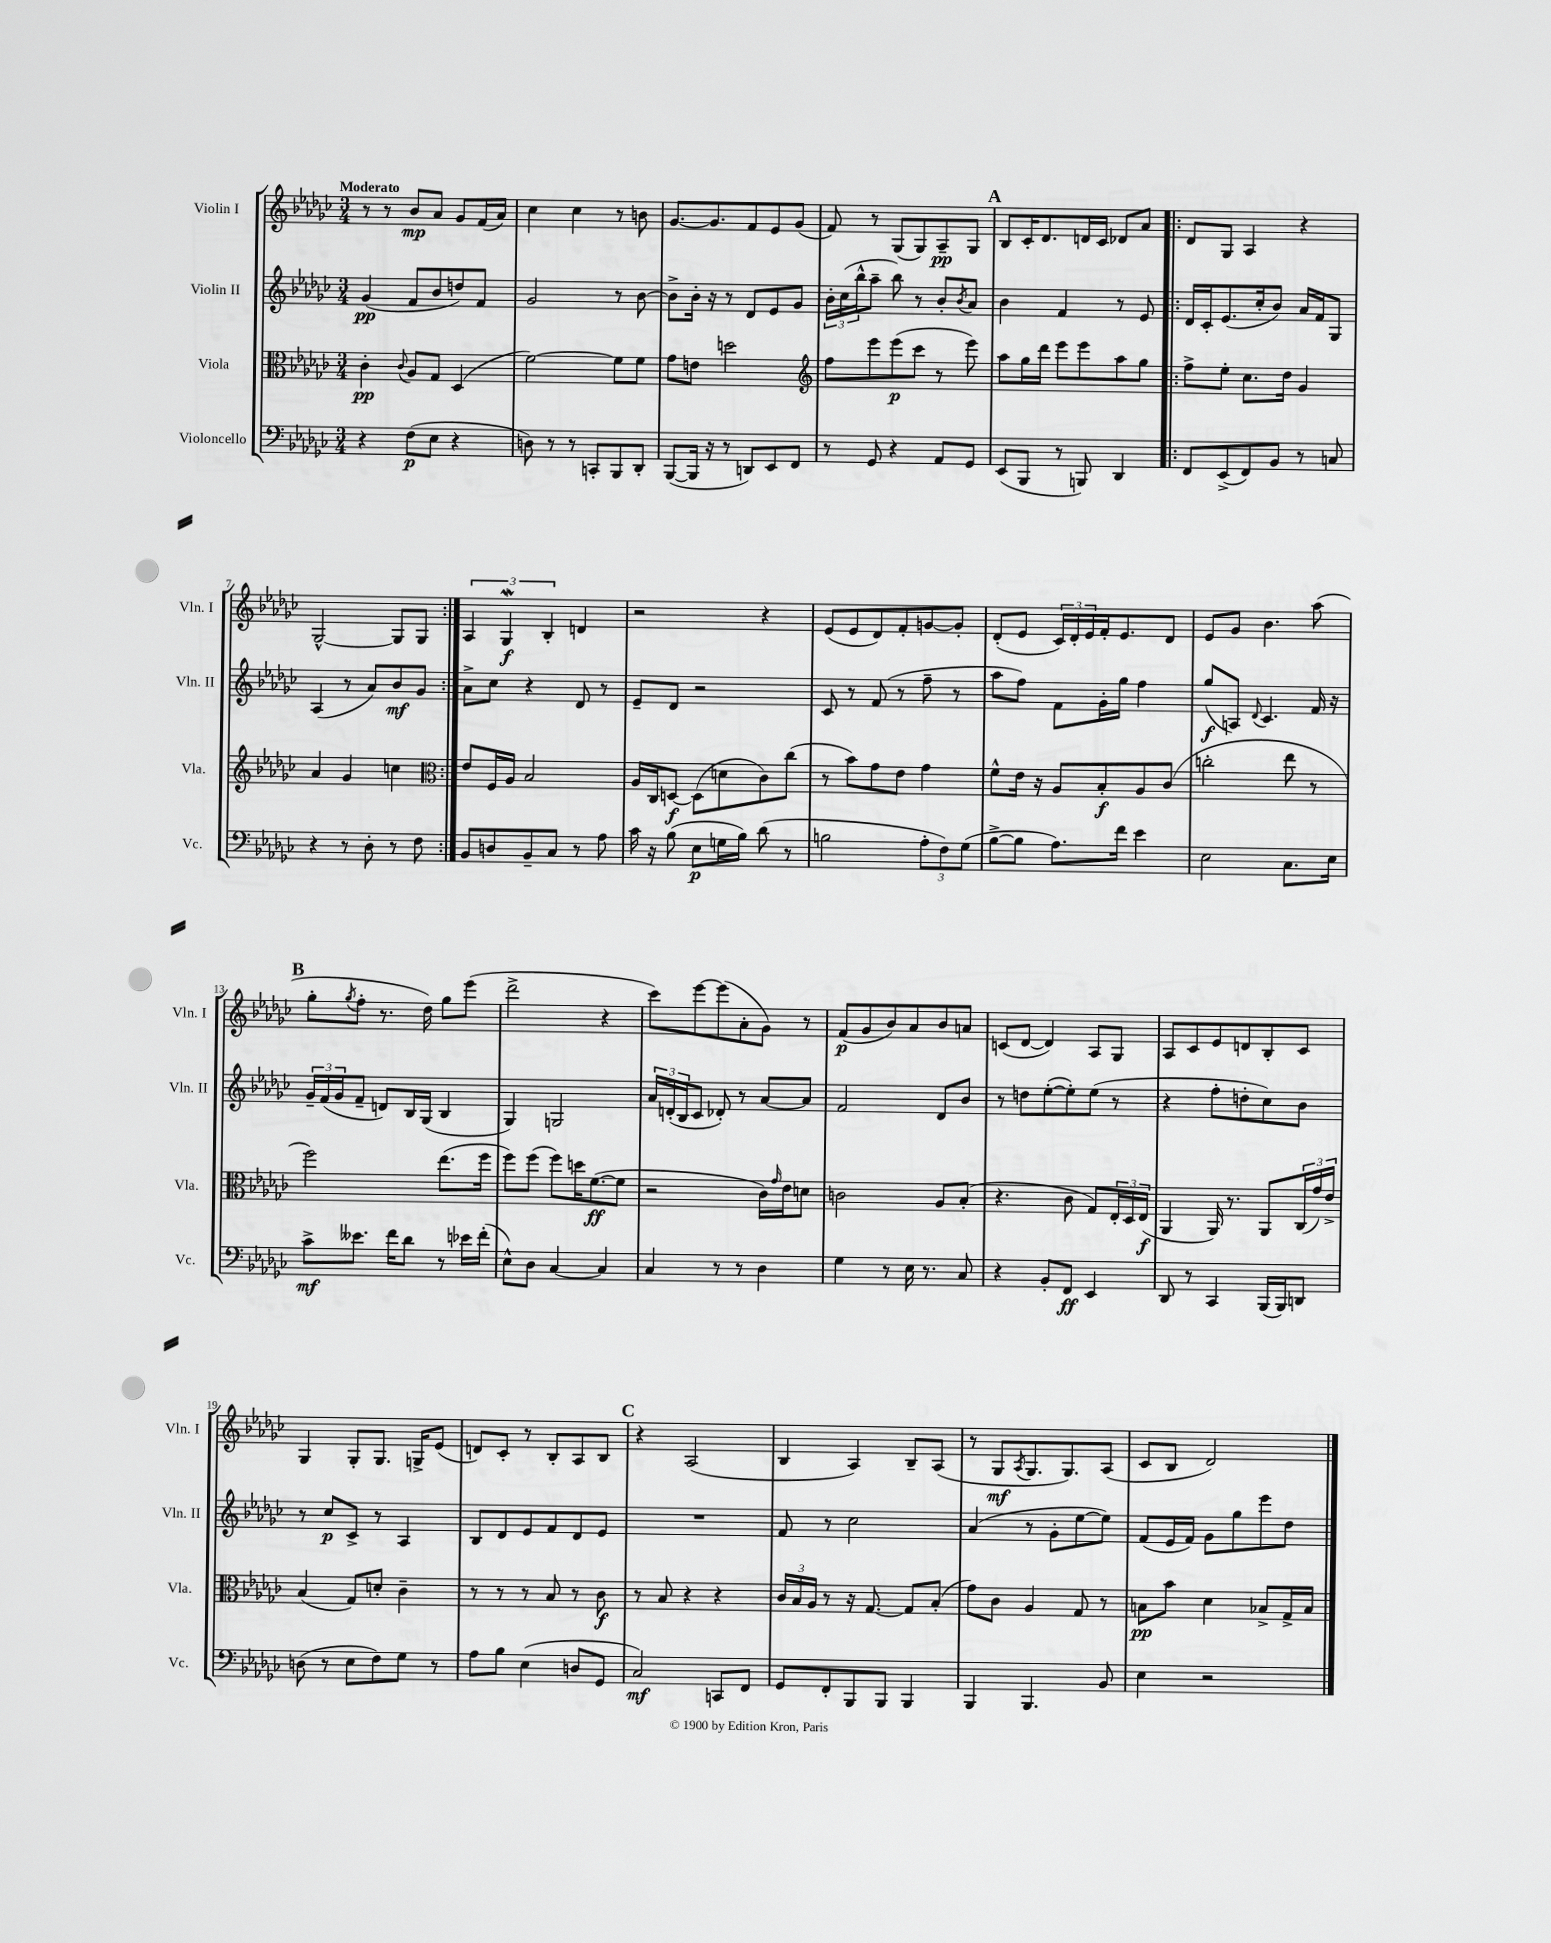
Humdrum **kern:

**kern	**kern	**kern	**kern
*staff4	*staff3	*staff2	*staff1
*clefF4	*clefC3	*clefG2	*clefG2
*k[b-e-a-d-g-c-]	*k[b-e-a-d-g-c-]	*k[b-e-a-d-g-c-]	*k[b-e-a-d-g-c-]
*M3/4	*M3/4	*M3/4	*M3/4
4r	4c-'	(4g-	8r
.	.	.	8r
.	8qqc-	.	.
(8F	8A-	8f	8b-
8E-	8G-	8b-	8a-
4r	(4D-	8dd)	8g-
.	.	8f	(16f
.	.	.	16a-)
=	=	=	=
8D)	[2f)	2g-	4cc-
8r	.	.	.
8r	.	.	4cc-
8CC'	.	.	.
8BBB-	8f]	8r	8r
8DD-'	8f	[8b-	8b
=	=	=	=
([8BBB-	8g-	8b-^]	[8.g-
16BBB-]	8e	16b-'	.
16r	.	16r	8.g-]
8r	2dd	8r	.
8DD)	.	8d-	8f
8EE-	.	8e-	8e-
8FF	.	8g-	(8g-
=	=	=	=
*	*clefG2	*	*
8r	8ff	24b-'	8f)
.	.	(24cc-	.
.	.	24bb-^^	.
8GG-	8eee-	8aa-~	8r
4r	(8eee-	8bb-)	(8G-
.	8ccc-	8r	8G-)
8AA-	8r	8b-'	8A-~
.	.	8qb-	.
8GG-	8eee-)	8a-	8G-
=	=	=	=
(8EE-	8aa-	4b-	8B-
8BBB-	16gg-	.	16c-'
.	16ddd-	.	8.d-
8r	8eee-	4f	.
8BBB)	8eee-	.	16d
.	.	.	16c-
4DD-	8aa-	8r	8d-
.	8gg-	8e-	8a-
=!|:	=!|:	=!|:	=!|:
8FF	8ff^	16d-	8d-
.	.	16c-'	.
(8EE-^	8ee-'	(8.e-	8G-
8FF)	8.cc-	.	4A-
.	.	16cc-'	.
8BB-	.	8b-)	.
.	16dd-	.	.
8r	4g-	16a-	4r
.	.	16f	.
8C	.	8G-	.
=	=	=	=
4r	4a-	(4A-	[2G-^^
8r	4g-	8r	.
8D-'	.	8a-)	.
8r	4cc	8b-	8G-]
8F	.	8g-	8G-
=:|!	=:|!	=:|!	=:|!
*	*clefC3	*	*
8BB-	8e-	8a-^	6A-
8D	16F	8cc-	.
.	.	.	6G-
.	16A-	.	.
8BB-~	2B-	4r	.
.	.	.	6B-'
8C-	.	.	.
8r	.	8d-	4d
8A-	.	8r	.
=	=	=	=
16c-	16A-	8e-~	2r
16r	16C-	.	.
(8B-	[8D	8d-	.
8E-	(8D]	2r	.
16G	8d	.	.
16B-)	.	.	.
(8d-	8c-)	.	4r
8r	(8cc-	.	.
=	=	=	=
2B	8r	8c-	(8e-
.	8b-)	8r	8e-
.	8g-	(8f	8d-)
.	8e-	8r	8f'
12A-'	4g-	8ff~	[8g
12F)	.	.	.
.	.	8r	8g']
(12G-	.	.	.
=	=	=	=
[8B-^	8f^^	8aa-	(8d-'
8B-]	16e-	8ff)	8e-
.	16r	.	.
8.A-)	8A-	8f	24c-)
.	.	.	24d-'
.	.	.	24e-
.	8B-'	16g-'	16f'
16f	.	16gg-	8.e-
4e-	8A-	4ff	.
.	(8c-	.	8d-
=	=	=	=
2E-	2cc'	(8gg-	8e-
.	.	8A)	8g-
.	.	8qqd-	.
.	.	4.c-	4.b-
8.C-	8ee-	.	.
.	8r	16f	(8aa-
16E-	.	16r	.
=	=	=	=
8c-^	2ff)	24g-~	8gg-'
.	.	(24f	.
.	.	24g-	.
.	.	.	8qgg-
8.e--	.	8f~	8ff'
.	.	8d)	8.r
16f	.	.	.
8d-	.	16B-	.
.	.	(16G-	16dd-)
8r	(8.ee-	4B-	8gg-
16e-	.	.	(8eee-
(16f'	16ff	.	.
=	=	=	=
8E-^^)	8ff)	4G-)	2ddd-^
8D-	(8ff	.	.
[4C-	8ff)	2G	.
.	16dd	.	.
.	([8.f	.	.
4C-]	.	.	4r
.	8f]	.	.
=	=	=	=
4C-	2r	24a-	8ccc-)
.	.	(24d'	.
.	.	24B-	.
.	.	8c-	[8eee-
8r	.	8d-')	(8eee-]
8r	.	8r	8a-'
4D-	16c-)	[8a-	8g-)
.	16qqg-	.	.
.	16e-	.	.
.	8d	8a-]	8r
=	=	=	=
4G-	2c	2f	(8f
.	.	.	8g-
8r	.	.	8b-)
16E-	.	.	8a-
8.r	.	.	.
.	8A-	8d-	8b-
8C-	(8B-'	8b-	8a
=	=	=	=
4r	4.r	8r	(8c
.	.	8dd	[8d-
8BB-'	.	([8ee-'	4d-])
8FF	8c-	8ee-'])	.
4EE-	8G-)	(8ee-	8A-
.	24E-'	8r	8G-
.	24D-	.	.
.	(24E-	.	.
=	=	=	=
8DD-	4AA-	4r	8A-
8r	.	.	8c-
4CC-	16AA-)	8ff'	8e-
.	8.r	.	.
.	.	8dd'	8d
(16BBB-	8AA-	8cc-)	8B-'
16BBB-)	.	.	.
8DD	(24C-	8b-	8c-
.	24g-)	.	.
.	24e-^	.	.
=	=	=	=
(8D	(4B-	8r	4G-
8r	.	8cc-	.
8E-	8G-)	8c-^	8G-'
8F)	8d'	8r	8.G-
8G-	4c-~	4A-	.
.	.	.	16G^
8r	.	.	(8e-
=	=	=	=
8A-	8r	8B-	8d)
8B-	8r	8d-	8c-'
(4E-	8r	8e-	8r
.	8B-	8f	8B-'
8D	8r	8d-	8A-
8GG-	8c-	8e-	8B-
=	=	=	=
2C-)	8r	2.r	4r
.	8B-	.	.
.	4r	.	(2A-
8CC	4r	.	.
8FF	.	.	.
=	=	=	=
8GG-	24c-	8f	4B-
.	24B-	.	.
.	24A-	.	.
8FF'	8r	8r	.
8BBB-	16r	2cc-	4A-)
.	[8.G-	.	.
8BBB-	.	.	.
4BBB-	8G-]	.	8B-~
.	(8B-'	.	(8A-
=	=	=	=
4BBB-	8g-)	(4a-	8r
.	8c-	.	8G-
.	.	.	8qA-
4.BBB-	4A-	8r	8.G-
.	.	8g-'	.
.	.	.	8.G-)
.	8G-	[8ee-	.
8BB-	8r	8ee-])	(8A-
=	=	=	=
4E-	8B	(8f	8c-
.	8b-	16e-	8B-
.	.	16f)	.
2r	4d-	8g-	2d-)
.	.	8gg-	.
.	8B-^	8eee-	.
.	16G-^	8dd-	.
.	16B-	.	.
==	==	==	==
*-	*-	*-	*-
